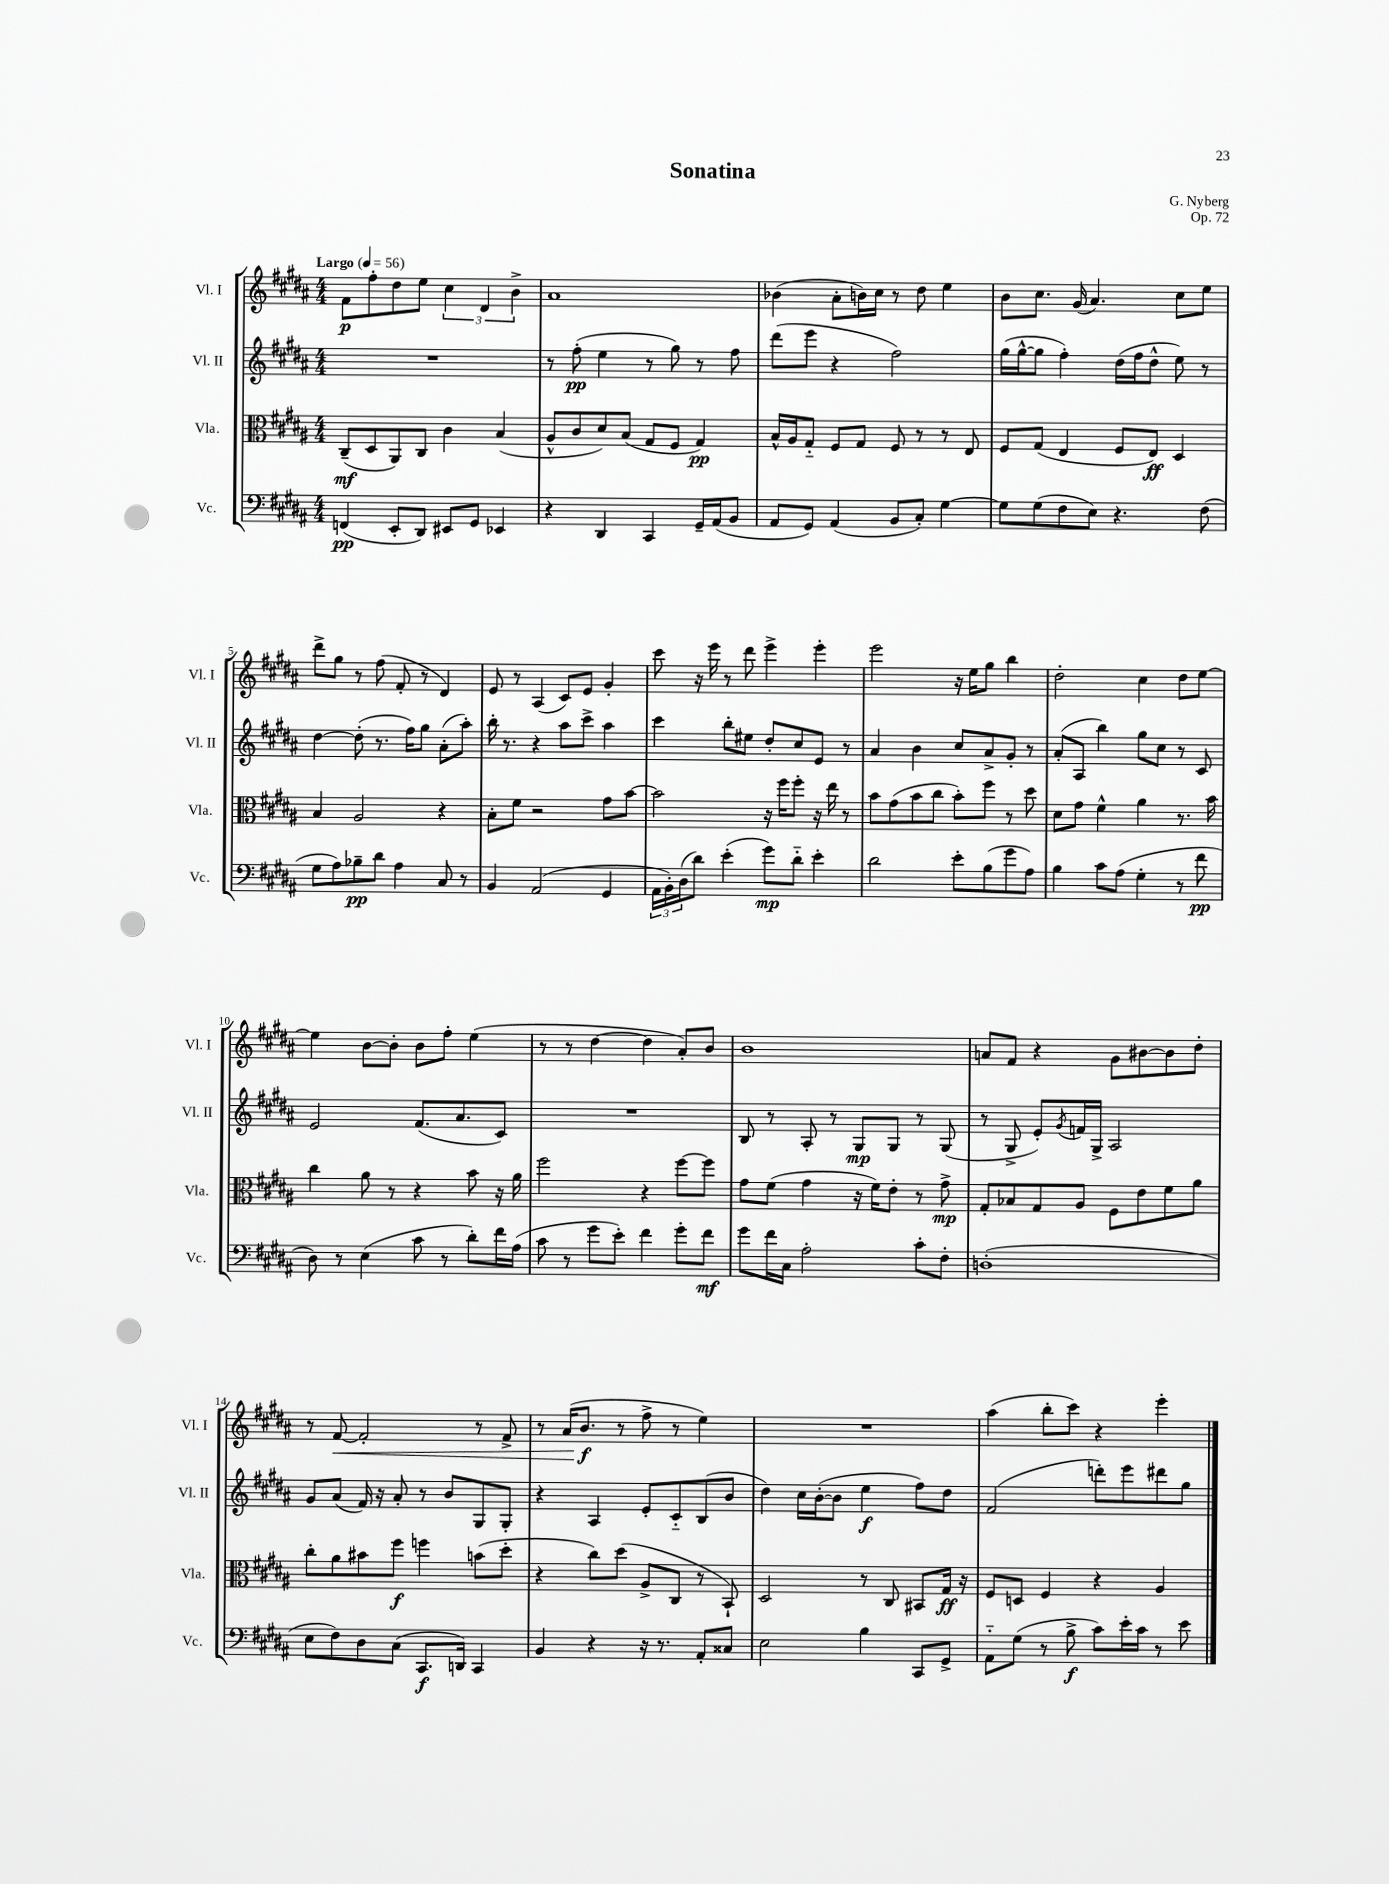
\header { title = "Sonatina" composer = "G. Nyberg" opus = "Op. 72" }
<<
\new StaffGroup <<
\new Staff = "s0" \with { instrumentName = "Vl. I" shortInstrumentName = "Vl. I" } {
    \clef treble \key b \major \numericTimeSignature \time 4/4 \tempo "Largo" 4 = 56
    fis'8\p fis''8-. dis''8 e''8 \tuplet 3/2 { cis''4 dis'4 b'4-> } |
    ais'1 |
    bes'4( ais'8-. b'16) cis''16 r8 dis''8 e''4 |
    b'8 cis''8. gis'16( ais'4.) cis''8 e''8 |
    dis'''8-> gis''8 r8 fis''8( fis'8-. r8 dis'4) |
    e'8 r8 ais4( cis'8) e'8 gis'4-. |
    cis'''8 r16 e'''16 r8 dis'''8 e'''4-> e'''4-. |
    e'''2 r16 e''16 gis''8 b''4 |
    dis''2-. cis''4 dis''8 e''8~ |
    e''4 b'8~ b'8-. b'8 fis''8-. e''4( |
    r8 r8 dis''4~ dis''4 ais'8-.) b'8 |
    b'1 |
    a'8 fis'8 r4 gis'8 bis'8~ bis'8 dis''8-. |
    r8 fis'8~\< fis'2-. r8 fis'8-> |
    r8 ais'16( b'8.\f\! r8 fis''8-> r8 e''4) |
    R1 |
    ais''4( b''8-. cis'''8) r4 e'''4-. \bar "|." |
}
\new Staff = "s1" \with { instrumentName = "Vl. II" shortInstrumentName = "Vl. II" } {
    \clef treble \key b \major \numericTimeSignature \time 4/4
    R1 |
    r8 fis''8-.\pp( e''4 r8 gis''8) r8 fis''8 |
    dis'''8( e'''8 r4 fis''2) |
    gis''16( gis''16~-^ gis''8 fis''4-.) dis''16( fis''16 dis''8-^ e''8) r8 |
    dis''4~ dis''8-.( r8. fis''16) gis''8 ais'8-.( ais''8-.) |
    b''16-. r8. r4 ais''8 cis'''8-> ais''4 |
    cis'''4 b''8-. eis''8 dis''8-. cis''8 e'8 r8 |
    ais'4 b'4 cis''8 ais'8-> gis'8-. r8 |
    ais'8-.( ais8 b''4) gis''8 cis''8 r8 cis'8 |
    e'2 fis'8.( ais'8. cis'8) |
    R1 |
    b8 r8 ais8-. r8 gis8\mp gis8 r8 gis8( |
    r8 gis8-> e'8-.) \acciaccatura { gis'8 } f'16 gis16-> ais2 |
    gis'8 ais'8( fis'16) r16 ais'8-. r8 b'8 gis8 gis8-. |
    r4 ais4 e'8-. cis'8-_ b8( b'8 |
    dis''4) cis''16 b'16~-.( b'8 e''4\f fis''8) dis''8 |
    fis'2( d'''8-.) e'''8 dis'''8 gis''8 \bar "|." |
}
\new Staff = "s2" \with { instrumentName = "Vla." shortInstrumentName = "Vla." } {
    \clef alto \key b \major \numericTimeSignature \time 4/4
    cis8--\mf( dis8 ais,8) cis8 cis'4 b4( |
    ais8-^ cis'8 dis'8) b8( gis8 fis8 gis4\pp) |
    b16-^ ais16 gis8-_ fis8 gis8 fis8 r8 r8 e8 |
    fis8 gis8( e4 fis8 e8\ff) dis4 |
    b4 ais2 r4 |
    b8-. fis'8 r2 gis'8 b'8~ |
    b'2 r16 fis''16 fis''8-. r16 e''16 r8 |
    b'8 gis'8( b'8 cis''8 b'8-.) fis''8 r8 dis''8 |
    dis'8 gis'8 fis'4-^ ais'4 r8. b'16 |
    cis''4 ais'8 r8 r4 b'8 r16 ais'16 |
    fis''2 r4 fis''8~ fis''8 |
    gis'8 fis'8( gis'4 r16 fis'16) e'8-. r8 gis'8->\mp |
    gis8-. bes8 gis8 ais8 fis8 e'8 fis'8 ais'8 |
    cis''8-. ais'8 bis'8 fis''8\f f''4 b'8( dis''8-. |
    r4 cis''8) dis''8( ais8-> cis8 r8 b,8-!) |
    dis2 r8 cis8 bis,8 gis16\ff r16 |
    fis8 d8 fis4 r4 ais4 \bar "|." |
}
\new Staff = "s3" \with { instrumentName = "Vc." shortInstrumentName = "Vc." } {
    \clef bass \key b \major \numericTimeSignature \time 4/4
    f,4\pp( e,8-. dis,8) eis,8 gis,8 ees,4 |
    r4 dis,4 cis,4 gis,16-- ais,16( b,8 |
    ais,8 gis,8) ais,4( b,8 cis8-.) gis4~ |
    gis8 gis8( fis8 e8) r4. fis8( |
    gis8 ais8) bes8--\pp dis'8 ais4 cis8 r8 |
    b,4 ais,2( gis,4 |
    \tuplet 3/2 { ais,16 b,16-.) dis16( } dis'8) e'4-.( gis'8\mp) dis'8-_ e'4-. |
    dis'2 e'8-. b8( gis'8 ais8) |
    b4 cis'8 ais8( gis4-. r8 fis'8\pp |
    dis8) r8 e4( cis'8 r8 dis'8-.) fis'16 ais16( |
    cis'8 r8 gis'8 e'8-.) fis'4 gis'8-. fis'8\mf |
    gis'8 fis'16 cis16 ais2-. cis'8-. fis8-. |
    d1-.( |
    e8 fis8) dis8 cis8( cis,8.\f d,16) cis,4 |
    b,4 r4 r16 r8. ais,8-. cisis8 |
    e2 b4 cis,8 gis,8-> |
    ais,8-_ gis8( r8 b8->\f cis'8) e'16-. cis'16 r8 e'8 \bar "|." |
}
>>
>>
